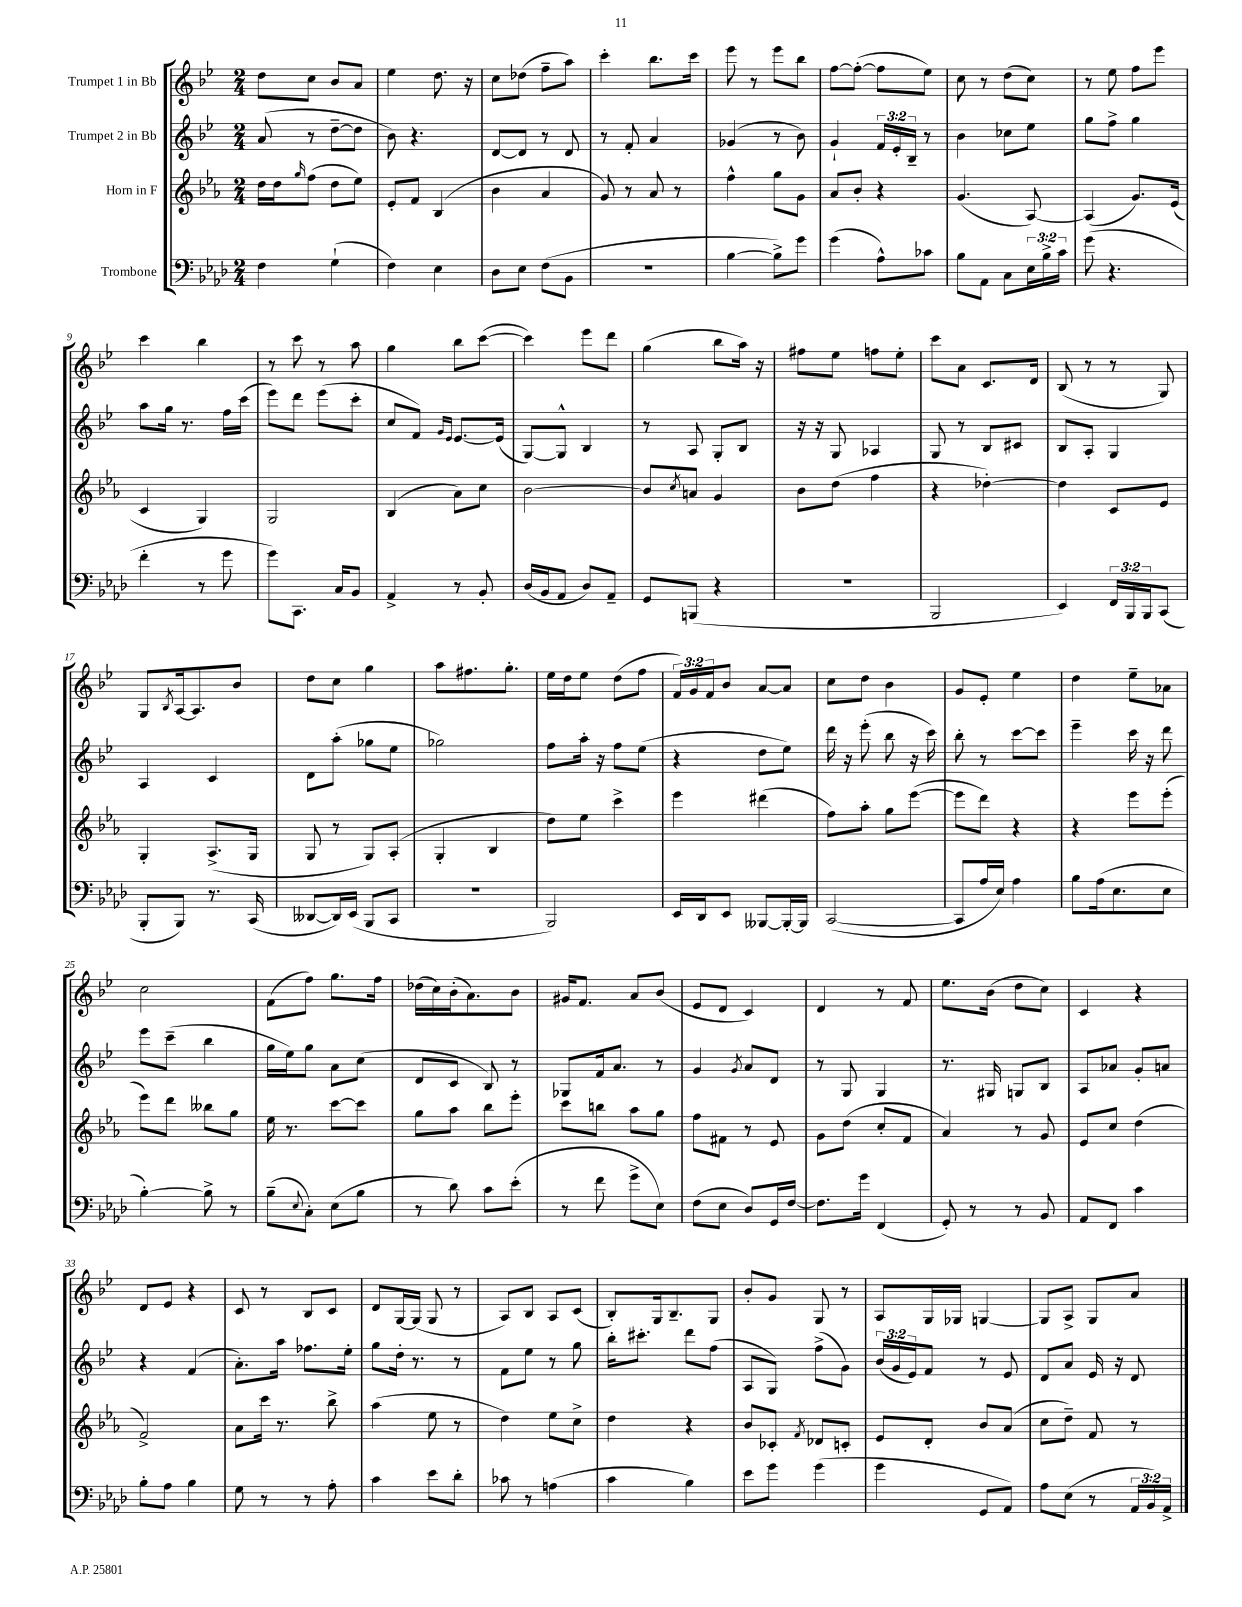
<<
\new StaffGroup <<
\new Staff = "s0" \with { instrumentName = "Trumpet 1 in Bb" } {
    \clef treble \key bes \major \numericTimeSignature \time 2/4 \override Staff.TupletNumber.text = #tuplet-number::calc-fraction-text
    d''8 c''8 bes'8 a'8 |
    ees''4 d''8. r16 |
    c''8 des''8( f''8-- a''8) |
    c'''4-. bes''8. c'''16 |
    ees'''8 r8 ees'''8 bes''8 |
    f''8~ f''8~-.( f''8 ees''8) |
    c''8 r8 d''8( c''8) |
    r8 ees''8 f''8 ees'''8 |
    c'''4 bes''4 |
    r8 c'''8 r8 a''8 |
    g''4 bes''8 c'''8~( |
    c'''4) ees'''8 d'''8 |
    g''4( bes''8 a''16) r16 |
    fis''8 ees''8 f''8 ees''8-. |
    c'''8 a'8 c'8. d'16 |
    bes8( r8 r8 g8) |
    g8 \acciaccatura { bes8 } a16~ a8. bes'8 |
    d''8 c''8 g''4 |
    a''8 fis''8. g''8.-. |
    ees''16 d''16 ees''8 d''8( f''8 |
    \tuplet 3/2 { f'16) g'16 f'16 } bes'8 a'8~ a'8 |
    c''8 d''8 bes'4 |
    g'8 ees'8-. ees''4 |
    d''4 ees''8-- aes'8 |
    c''2 |
    f'8( f''8) g''8. f''16 |
    des''16( c''16) bes'16-.( a'8.) bes'8 |
    gis'16 f'8. a'8 bes'8( |
    ees'8 d'8 c'4) |
    d'4 r8 f'8 |
    ees''8. bes'16( d''8 c''8) |
    c'4 r4 |
    d'8 ees'8 r4 |
    c'8 r8 bes8 c'8 |
    d'8 g16~ g16( g8 r8 |
    a8) bes8 a8 c'8( |
    bes8-.) g16 bes8.-- g8 |
    bes'8-. g'8 g8 r8 |
    a8 g16 ges16 g4~ |
    g8 a8-> g8 a'8 \bar "|." |
}
\new Staff = "s1" \with { instrumentName = "Trumpet 2 in Bb" } {
    \clef treble \key bes \major \numericTimeSignature \time 2/4 \override Staff.TupletNumber.text = #tuplet-number::calc-fraction-text
    a'8( r8 d''8~-- d''8 |
    bes'8) r4. |
    d'8~ d'8 r8 d'8 |
    r8 f'8-. a'4 |
    ges'4( r8 bes'8) |
    g'4-! \tuplet 3/2 { f'16 ees'16-. bes16-- } r8 |
    bes'4 ces''8 ees''8 |
    g''8 f''8-> g''4 |
    a''8 g''16 r8. f''16 c'''16( |
    ees'''8) d'''8 ees'''8( c'''8-. |
    c''8 f'8) \grace { g'16 ees'16 } ees'8.~ ees'16( |
    g8~) g8-^ bes4 |
    r8 a8 g8-. bes8 |
    r16 r16 g8 aes4 |
    g8 r8 bes8 cis'8 |
    bes8 a8-. g4 |
    a4 c'4 |
    d'8 a''8-.( ges''8 ees''8 |
    ges''2) |
    f''8 a''16-. r16 f''8 ees''8( |
    r4 d''8 ees''8) |
    d'''16 r16 ees'''8-.( bes''8 r16 c'''16) |
    bes''8-. r8 c'''8~ c'''8 |
    ees'''4-- c'''16 r16 d'''8 |
    ees'''8 c'''8--( bes''4 |
    g''16 ees''16) g''8 a'8 c''8( |
    d'8 c'8 bes8) r8 |
    ges8 f'16 a'8. r8 |
    g'4 \acciaccatura { g'8 } a'8 d'8 |
    r8 g8 g4 |
    r8. gis16 g8 bes8 |
    a8 aes'8 g'8-. a'8 |
    r4 f'4( |
    a'8.-.) a''16 fes''8. ees''16-. |
    g''8 d''16-. r8. r8 |
    f'8 ees''8 r8 g''8 |
    bes''16-. cis'''8.-. d'''8 f''8( |
    a8 g8) f''8->( g'8) |
    \tuplet 3/2 { bes'16( g'16 ees'16) } f'8 r8 ees'8 |
    d'8 a'8 ees'16 r16 d'8 \bar "|." |
}
\new Staff = "s2" \with { instrumentName = "Horn in F" } {
    \clef treble \key ees \major \numericTimeSignature \time 2/4
    d''16 d''16 \grace { g''16 } f''8( d''8 ees''8) |
    ees'8-. f'8 bes4( |
    bes'4 aes'4 |
    g'8) r8 aes'8 r8 |
    f''4-^ g''8 g'8 |
    aes'8 bes'8-. r4 |
    g'4.( aes8~) |
    aes4( g'8.) ees'16( |
    c'4 g4) |
    g2 |
    bes4( aes'8) c''8 |
    bes'2~ |
    bes'8 \acciaccatura { c''8 } a'8 g'4 |
    bes'8 d''8( f''4 |
    r4 des''4~-.) |
    des''4 c'8 ees'8 |
    g4-. aes8.->( g16 |
    g8 r8 g8) aes8-.( |
    g4-. bes4 |
    d''8) ees''8 c'''4-> |
    ees'''4 dis'''4( |
    f''8) aes''8-. g''8 ees'''8~( |
    ees'''8 d'''8) r4 |
    r4 ees'''8 ees'''8-.( |
    ees'''8) d'''8 beses''8 g''8 |
    ees''16 r8. c'''8~ c'''8 |
    g''8 aes''8 bes''8 ees'''8-. |
    c'''8 b''8 aes''8 g''8 |
    f''8 fis'8 r8 ees'8 |
    g'8 d''8( c''8-. f'8 |
    aes'4) r8 g'8 |
    ees'8 c''8 d''4( |
    f'2->) |
    aes'8 c'''16 r8. bes''8-> |
    aes''4( ees''8 r8 |
    d''4) ees''8 c''8-> |
    d''4 r4 |
    bes'8 ces'8-. \acciaccatura { f'8 } des'8 c'8-. |
    ees'8 d'8-. bes'8 aes'8( |
    c''8 d''8--) f'8 r8 \bar "|." |
}
\new Staff = "s3" \with { instrumentName = "Trombone" } {
    \clef bass \key aes \major \numericTimeSignature \time 2/4 \override Staff.TupletNumber.text = #tuplet-number::calc-fraction-text
    f4 g4-!( |
    f4) ees4 |
    des8 ees8 f8( bes,8 |
    r2 |
    bes4~ bes8->) g'8 |
    g'4( aes8-^) ces'8 |
    bes8 aes,8 c8 \tuplet 3/2 { ees16 bes16-> c'16 } |
    g'8( r4. |
    f'4-. r8 g'8 |
    g'8) c,8. c16 bes,8 |
    aes,4-> r8 bes,8-. |
    des16( bes,16 aes,8 des8) aes,8-- |
    g,8 b,,8( r4 |
    R2 |
    bes,,2 |
    ees,4) \tuplet 3/2 { f,16 bes,,16 bes,,16 } c,8( |
    bes,,8-. bes,,8) r8. c,16( |
    deses,8~ deses,16) ees,16( bes,,8 c,8 |
    r2 |
    bes,,2) |
    ees,16 des,16 ees,8 beses,,8~ beses,,16~-. beses,,16 |
    c,2~( |
    c,8 aes16 ees16) aes4 |
    bes8 aes16( ees8. ees8 |
    bes4~-.) bes8-> r8 |
    bes8--( \appoggiatura { ees8 } c8-.) ees8( bes8 |
    r8 des'8) c'8 ees'8-.( |
    r8 f'8 g'8-> ees8) |
    f8( ees8 des8) g,16 f16~ |
    f8. g'16 f,4( |
    g,8-.) r8 r8 bes,8 |
    aes,8 f,8 c'4 |
    bes8-. aes8 bes4 |
    g8 r8 r8 aes8-. |
    c'4 ees'8 des'8-. |
    ces'8 r8 a4( |
    c'4 bes4) |
    ees'8 g'8 g'4( |
    g'4 g,8 aes,8) |
    aes8 ees8( r8 \tuplet 3/2 { aes,16 bes,16) aes,16-> } \bar "|." |
}
>>
>>
